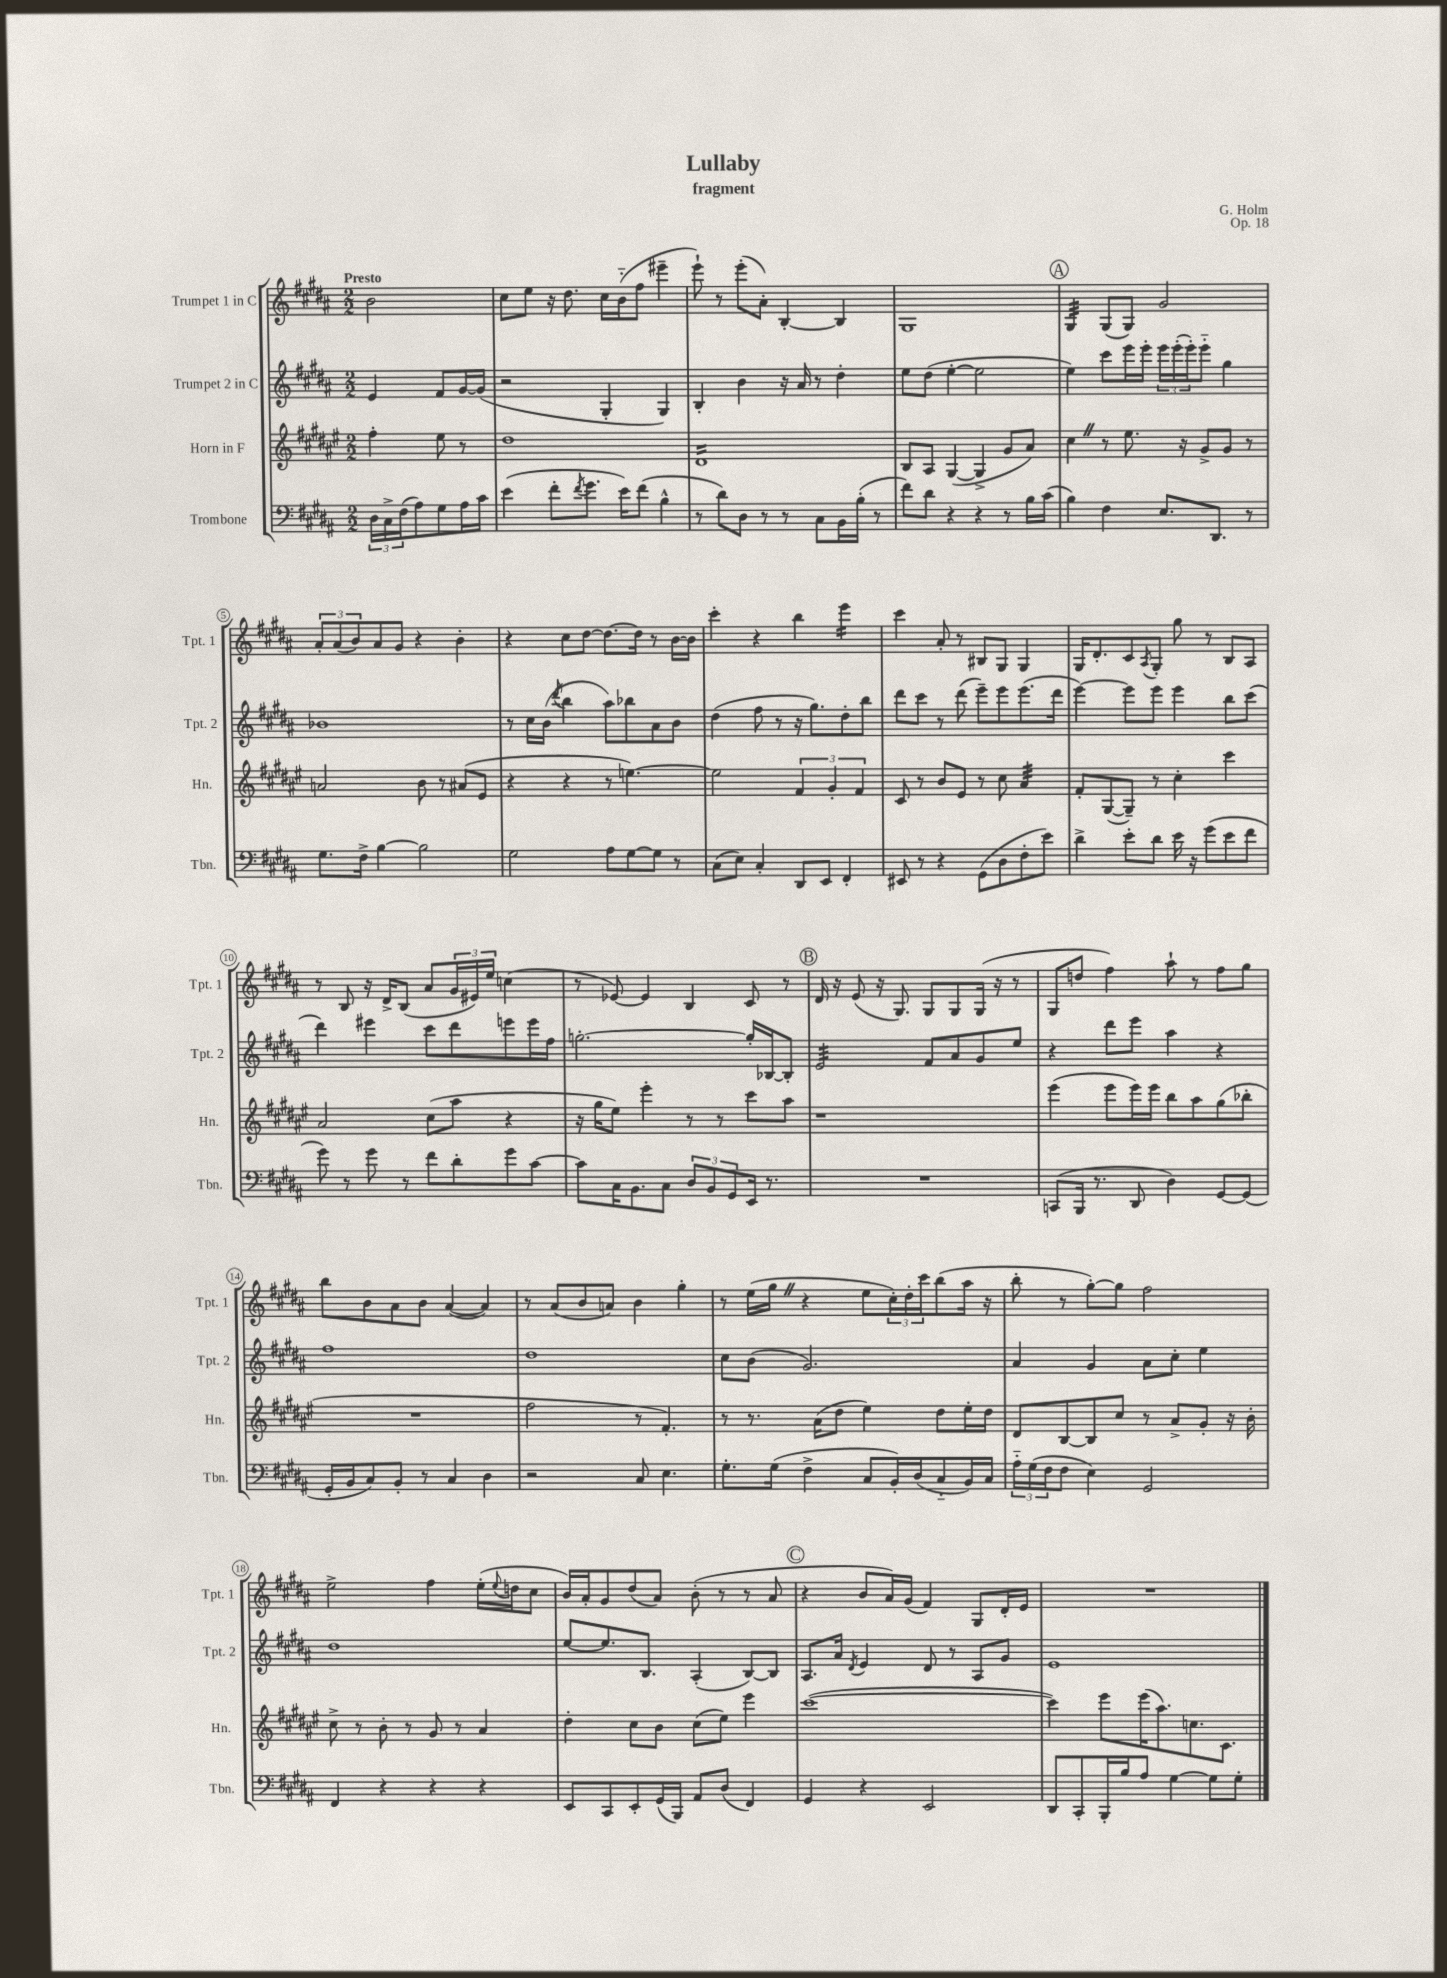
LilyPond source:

\header { title = "Lullaby" composer = "G. Holm" subtitle = "fragment" opus = "Op. 18" }
<<
\new StaffGroup <<
\new Staff = "s0" \with { instrumentName = "Trumpet 1 in C" shortInstrumentName = "Tpt. 1" } {
    \clef treble \key b \major \numericTimeSignature \time 2/2 \partial 2 \tempo "Presto"
    b'2 |
    cis''8 e''8 r16 dis''8. cis''16 b'16-_( fis''8 eis'''4-- |
    e'''8-!) r8 e'''8-.( ais'8-.) b4~-. b4 |
    gis1 |
    \mark \markup { \circle "A" } gis4:32 gis8( gis8) gis'2 |
    \tuplet 3/2 { ais'8-. ais'8( b'8) } ais'8 gis'8 r4 b'4-. |
    r4 cis''8 dis''8~ dis''8.~ dis''16 r8 b'16~ b'16 |
    cis'''4-. r4 b''4 e'''4:16 |
    cis'''4 ais'8-. r8 bis8 gis8 gis4 |
    gis16 dis'8.-. cis'8 \acciaccatura { ais8 } gis8-. gis''8 r8 b8 ais8 |
    r8 b8 r16 dis'16-> b8( ais'8 \tuplet 3/2 { gis'16 eis'16) e''16 } c''4( |
    r8 ees'8~) ees'4 b4 cis'8 r8 |
    \mark \markup { \circle "B" } dis'16 r16 e'8( r16 gis8.) gis8 gis8 gis16( r16 r8 |
    gis8 d''8 fis''4) ais''8-! r8 fis''8 gis''8 |
    b''8 b'8 ais'8 b'8 ais'4~( ais'4) |
    r8 ais'8( b'8 a'8) b'4 gis''4-. |
    r8 e''16( gis''16 \once \override BreathingSign.text = \markup { \musicglyph "scripts.caesura.straight" } \breathe r4 e''8 \tuplet 3/2 { cis''16-.) dis''16-. cis'''16 } b''8( ais''16 r16 |
    b''8-. r8 gis''8~-.) gis''8 fis''2 |
    e''2-> fis''4 e''16-.( \appoggiatura { e''8 } d''16 cis''8 |
    b'16) ais'16-. gis'8 dis''8( ais'8) b'8-.( r8 r8 ais'8 |
    \mark \markup { \circle "C" } r4 b'8 ais'16) gis'16( fis'4) gis8 dis'16-. e'16 |
    R1 \bar "|." |
}
\new Staff = "s1" \with { instrumentName = "Trumpet 2 in C" shortInstrumentName = "Tpt. 2" } {
    \clef treble \key b \major \numericTimeSignature \time 2/2 \partial 2
    e'4 fis'8 gis'16~ gis'16( |
    r2 gis4-. gis4) |
    b4-. b'4 r16 ais'16 r8 dis''4-. |
    e''8 dis''8( e''4~-. e''2 |
    \mark \markup { \circle "A" } e''4) cis'''8 e'''16 e'''16-. \tuplet 3/2 { e'''16 e'''16-.( e'''16-.) } e'''8-_ gis''4 |
    bes'1 |
    r8 cis''16 b'16( \acciaccatura { dis'''8 } b''4 ais''8) bes''8 ais'8 b'8 |
    dis''4( fis''8 r8 r16 gis''8.) dis''8-. b''8 |
    dis'''8 cis'''8 r8 dis'''8( e'''8--) e'''8 e'''8.( dis'''16 |
    e'''4~) e'''8 e'''8 e'''4 b''8 cis'''8( |
    dis'''4) eis'''4 cis'''8 dis'''8 e'''8 e'''16 fis''16 |
    g''2.~-. g''16-. bes16~ bes8-. |
    \mark \markup { \circle "B" } e'2:32 fis'8 ais'8 gis'8 e''8 |
    r4 dis'''8 e'''8 ais''4 r4 |
    fis''1 |
    dis''1 |
    cis''8 b'8( gis'2.) |
    ais'4 gis'4 ais'8 cis''8-. e''4 |
    dis''1 |
    e''8~ e''8. b8. ais4-.( b8~) b8 |
    \mark \markup { \circle "C" } ais8. ais'16 \acciaccatura { dis'8 } e'4 dis'8 r8 ais8 gis'8 |
    e'1 \bar "|." |
}
\new Staff = "s2" \with { instrumentName = "Horn in F" shortInstrumentName = "Hn." } {
    \clef treble \key fis \major \numericTimeSignature \time 2/2 \partial 2
    fis''4-. eis''8 r8 |
    dis''1 |
    dis'1:16 |
    b8 ais8 gis4~( gis4-> gis'8 ais'8) |
    \mark \markup { \circle "A" } cis''4 \once \override BreathingSign.text = \markup { \musicglyph "scripts.caesura.straight" } \breathe r8 eis''8. r16 gis'8-> gis'8 r8 |
    a'2 b'8 r8 ais'8( eis'8 |
    r4 r4 r8 e''4.~) |
    e''2 \tuplet 3/2 { fis'4 gis'4-. fis'4 } |
    cis'8 r8 b'8 eis'8 r8 cis''8 ais'4:32 |
    fis'8-. gis8~( gis8--) r8 cis''4-. cis'''4 |
    ais'2 cis''8( ais''8 r4 |
    r16 gis''16 eis''8) eis'''4-. r8 r8 cis'''8 ais''8 |
    \mark \markup { \circle "B" } r1 |
    eis'''4( eis'''8 eis'''16) eis'''16 b''8 ais''8 gis''8( bes''8-. |
    R1 |
    fis''2 r8 fis'4.-.) |
    r8 r8. ais'16( dis''8 eis''4) dis''8 eis''16-. dis''16 |
    dis'8 b8~ b8 cis''8 r8 ais'8-> gis'8-. r16 b'16-. |
    cis''8-> r8 b'8-. r8 gis'8 r8 ais'4 |
    dis''4-. cis''8 b'8 cis''8( eis''8) eis'''4 |
    \mark \markup { \circle "C" } cis'''1~( |
    cis'''4) eis'''8 eis'''16( ais''8.) c''8. cis'8. \bar "|." |
}
\new Staff = "s3" \with { instrumentName = "Trombone" shortInstrumentName = "Tbn." } {
    \clef bass \key b \major \numericTimeSignature \time 2/2 \partial 2
    \tuplet 3/2 { dis16 cis16-> fis16( } ais8) gis8 ais16 cis'16 |
    e'4( fis'8-. \acciaccatura { fis'8 } gis'8. e'16) fis'8( b4-^ |
    r8 dis'8) dis8 r8 r8 cis8 b,16 b16-.( r8 |
    fis'8) dis'8 r4 r4 r8 b16 cis'16( |
    \mark \markup { \circle "A" } b4) fis4 e8. dis,8. r8 |
    gis8. fis16-> b4~ b2 |
    gis2 ais8 gis8~ gis8 r8 |
    cis8( e8) cis4-. dis,8 e,8 fis,4-. |
    eis,8 r8 r4 gis,8( dis8 fis8-. e'8) |
    dis'4-> e'8-. dis'8 e'16 r16 gis'8( e'8 fis'8 |
    gis'8) r8 gis'8 r8 fis'8 dis'8-. gis'8 cis'8~ |
    cis'8 cis16 b,8. cis8 \tuplet 3/2 { dis8 b,8 gis,8 } e,16 r8. |
    \mark \markup { \circle "B" } R1 |
    c,8( b,,16 r8. dis,8 dis4) gis,8~ gis,8( |
    gis,16-. b,16 cis8) b,8-. r8 cis4 dis4 |
    r2 cis8 e4. |
    gis8.-. gis16( fis4-> cis8 b,16-.) dis16( cis8-_ b,16) cis16 |
    \tuplet 3/2 { ais16-_ gis16( fis16 } fis8 e4) gis,2 |
    fis,4 r4 r4 r4 |
    e,8 cis,8 e,8-. gis,16( b,,16) ais,8 dis8( fis,4) |
    \mark \markup { \circle "C" } gis,4 r4 e,2 |
    dis,8 cis,8-. b,,16-. b16 ais8 gis4~ gis8 gis8-. \bar "|." |
}
>>
>>
\layout { \context { \Score \override BarNumber.stencil = #(make-stencil-circler 0.1 0.3 ly:text-interface::print) } }
